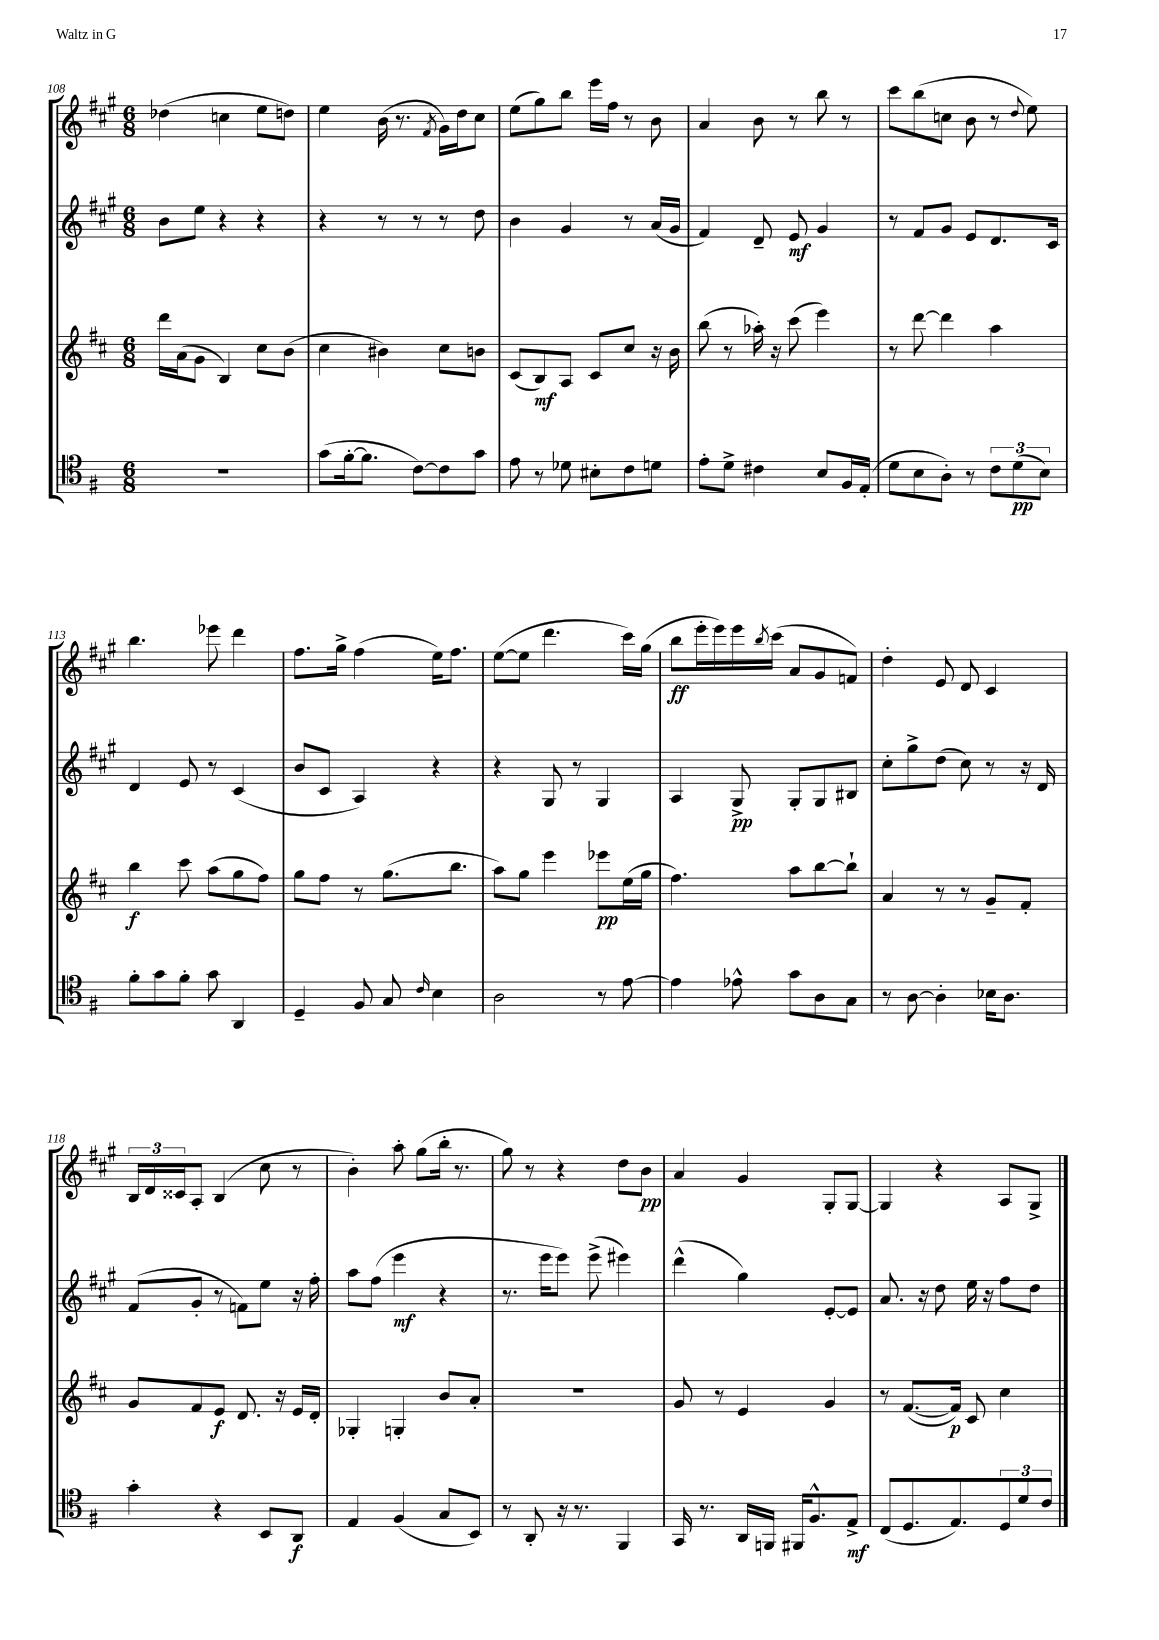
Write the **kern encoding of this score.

**kern	**dynam	**kern	**dynam	**kern	**dynam	**kern	**dynam
*part4	*part4	*part3	*part3	*part2	*part2	*part1	*part1
*staff4	*staff4	*staff3	*staff3	*staff2	*staff2	*staff1	*staff1
*clefC4	*	*clefG2	*	*clefG2	*	*clefG2	*
*k[f#]	*	*k[f#c#]	*	*k[f#c#g#]	*	*k[f#c#g#]	*
*M6/8	*	*M6/8	*	*M6/8	*	*M6/8	*
=108	=108	=108	=108	=108	=108	=108	=108
2.r	.	16ddd\LL	.	8b\L	.	(4dd-X\	.
.	.	(16a\J	.	.	.	.	.
.	.	8g\J	.	8ee\J	.	.	.
.	.	4B/)	.	4r	.	4ccn\	.
.	.	8cc#\L	.	4r	.	8ee\L	.
.	.	(8b\J	.	.	.	8ddn\J)	.
=109	=109	=109	=109	=109	=109	=109	=109
(8g\L	.	4cc#\	.	4r	.	4ee\	.
[16f#'\k	.	.	.	.	.	.	.
8.f#\J]	.	.	.	.	.	.	.
.	.	4b#X\)	.	8r	.	(16b\	.
.	.	.	.	.	.	8.r	.
[8c\L)	.	.	.	8r	.	.	.
.	.	.	.	.	.	8qf#/	.
8c\]	.	8cc#\L	.	8r	.	16g#\LL)	.
.	.	.	.	.	.	16dd\J	.
8g\J	.	8bn\J	.	8dd\	.	8cc#\J	.
=110	=110	=110	=110	=110	=110	=110	=110
8e\	.	(8c#/L	.	4b\	.	(8ee\L	.
8r	.	8B/)	mf	.	.	8gg#\)	.
8d-X\	.	8A/J	.	4g#/	.	8bb\J	.
8B#X'\L	.	8c#/L	.	.	.	16eee\LL	.
.	.	.	.	.	.	16ff#\JJ	.
8c\	.	8cc#/J	.	8r	.	8r	.
8dn\J	.	16r	.	(16a/LL	.	8b\	.
.	.	16b\	.	16g#/JJ	.	.	.
=111	=111	=111	=111	=111	=111	=111	=111
8e'\L	.	(8bb\	.	4f#/)	.	4a/	.
8d^\J	.	8r	.	.	.	.	.
4c#X\	.	16aa-X'\)	.	8d~/	.	8b\	.
.	.	16r	.	.	.	.	.
.	.	(8ccc#\	.	8e/	mf	8r	.
8B/L	.	4eee\)	.	4g#/	.	8bb\	.
16F#/L	.	.	.	.	.	8r	.
(16E'/JJ	.	.	.	.	.	.	.
=112	=112	=112	=112	=112	=112	=112	=112
8d\L	.	8r	.	8r	.	8ccc#\L	.
8B\	.	[8ddd\	.	8f#/L	.	(8bb\	.
8A'\J)	.	4ddd\]	.	8g#/J	.	8ccn\J	.
8r	.	.	.	8e/L	.	8b\	.
12c\L	.	4aa\	.	8.d/	.	8r	.
(12d\	pp	.	.	.	.	.	.
.	.	.	.	.	.	8qqdd/	.
.	.	.	.	.	.	8ee\)	.
12B\J)	.	.	.	.	.	.	.
.	.	.	.	16c#/Jk	.	.	.
!!LO:LB:g=z
=113	=113	=113	=113	=113	=113	=113	=113
8f#'\L	.	4bb\	f	4d/	.	4.bb\	.
8g\	.	.	.	.	.	.	.
8f#'\J	.	8ccc#\	.	8e/	.	.	.
8g\	.	(8aa\L	.	8r	.	8eee-X\	.
4AA/	.	8gg\	.	(4c#/	.	4ddd\	.
.	.	8ff#\J)	.	.	.	.	.
=114	=114	=114	=114	=114	=114	=114	=114
4D~/	.	8gg\L	.	8b/L	.	8.ff#\L	.
.	.	8ff#\J	.	8c#/J	.	.	.
.	.	.	.	.	.	16gg#^\Jk	.
8F#/	.	8r	.	4A/)	.	(4ff#\	.
8G/	.	(8.gg\L	.	.	.	.	.
16qqc/	.	.	.	.	.	.	.
4B\	.	.	.	4r	.	16ee\KL)	.
.	.	8.bb\J	.	.	.	8.ff#\J	.
=115	=115	=115	=115	=115	=115	=115	=115
2A\	.	8aa\L)	.	4r	.	([8ee\L	.
.	.	8gg\J	.	.	.	8ee\J]	.
.	.	4eee\	.	8G#/	.	4.ddd\	.
.	.	.	.	8r	.	.	.
8r	.	8eee-X\L	pp	4G#/	.	.	.
[8e\	.	(16ee\L	.	.	.	16ccc#\LL)	.
.	.	16gg\JJ	.	.	.	(16gg#\JJ	.
=116	=116	=116	=116	=116	=116	=116	=116
4e\]	.	4.ff#\)	.	4A/	.	8bb\L	ff
.	.	.	.	.	.	16eee'\L	.
.	.	.	.	.	.	16eee\)	.
8e-X^^\	.	.	.	8G#^/	pp	16eee\	.
.	.	.	.	.	.	8qbb/	.
.	.	.	.	.	.	(16ccc#\JJ	.
8g\L	.	8aa\L	.	8G#'/L	.	8a/L	.
8A\	.	[8bb\	.	8G#/	.	8g#/	.
8G\J	.	8bb`\J]	.	8B#X/J	.	8fn/J)	.
=117	=117	=117	=117	=117	=117	=117	=117
8r	.	4a/	.	8cc#'\L	.	4dd'\	.
[8A\	.	.	.	8gg#^\	.	.	.
4A'\]	.	8r	.	(8dd\J	.	8e/	.
.	.	8r	.	8cc#\)	.	8d/	.
16B-X\KL	.	8g~/L	.	8r	.	4c#/	.
8.A\J	.	.	.	.	.	.	.
.	.	8f#'/J	.	16r	.	.	.
.	.	.	.	16d/	.	.	.
!!LO:LB:g=z
=118	=118	=118	=118	=118	=118	=118	=118
4g'\	.	8g/L	.	(8f#/L	.	24B/LL	.
.	.	.	.	.	.	24d/	.
.	.	.	.	.	.	24c##X/J	.
.	.	8f#/	.	8g#'/J	.	8A'/J	.
4r	.	8e/J	f	8r	.	(4B/	.
.	.	8.d/	.	8fn\L)	.	.	.
8BB/L	.	.	.	8ee\J	.	8cc#\	.
.	.	16r	.	.	.	.	.
8AA/J	f	16e/LL	.	16r	.	8r	.
.	.	16d'/JJ	.	16ff#'\	.	.	.
=119	=119	=119	=119	=119	=119	=119	=119
4E/	.	4G-X'/	.	8aa\L	.	4b'\)	.
.	.	.	.	(8ff#\J	.	.	.
(4F#/	.	4Gn'/	.	4eee\	mf	8aa'\	.
.	.	.	.	.	.	(8gg#\L	.
8G/L	.	8b/L	.	4r	.	16bb'\Jk	.
.	.	.	.	.	.	8.r	.
8BB/J)	.	8a'/J	.	.	.	.	.
=120	=120	=120	=120	=120	=120	=120	=120
8r	.	2.r	.	8.r	.	8gg#\)	.
8AA'/	.	.	.	.	.	8r	.
.	.	.	.	16eee\KL	.	.	.
16r	.	.	.	8eee\J)	.	4r	.
8.r	.	.	.	.	.	.	.
.	.	.	.	(8eee^\	.	.	.
4FF#/	.	.	.	4eee#X\)	.	8dd\L	.
.	.	.	.	.	.	8b\J	pp
=121	=121	=121	=121	=121	=121	=121	=121
16GG/	.	8g/	.	(4ddd^^\	.	4a/	.
8.r	.	.	.	.	.	.	.
.	.	8r	.	.	.	.	.
16AA/LL	.	4e/	.	4gg#\)	.	4g#/	.
16FFn/JJ	.	.	.	.	.	.	.
16FF#X/KL	.	.	.	.	.	.	.
8.F#^^/	.	.	.	.	.	.	.
.	.	4g/	.	[8e'/L	.	8G#'/L	.
8E^/J	mf	.	.	8e/J]	.	[8G#/J	.
=122	=122	=122	=122	=122	=122	=122	=122
(8C/L	.	8r	.	8.a/	.	4G#/]	.
8.D/	.	([8.f#/L	.	.	.	.	.
.	.	.	.	16r	.	.	.
.	.	.	.	8dd\	.	4r	.
8.E/)	.	16f#/Jk])	p	.	.	.	.
.	.	8c#/	.	16ee\	.	.	.
.	.	.	.	16r	.	.	.
12D/	.	4cc#\	.	8ff#\L	.	8A/L	.
12d/	.	.	.	.	.	.	.
.	.	.	.	8dd\J	.	8G#^/J	.
12c/J	.	.	.	.	.	.	.
==	==	==	==	==	==	==	==
*-	*-	*-	*-	*-	*-	*-	*-
